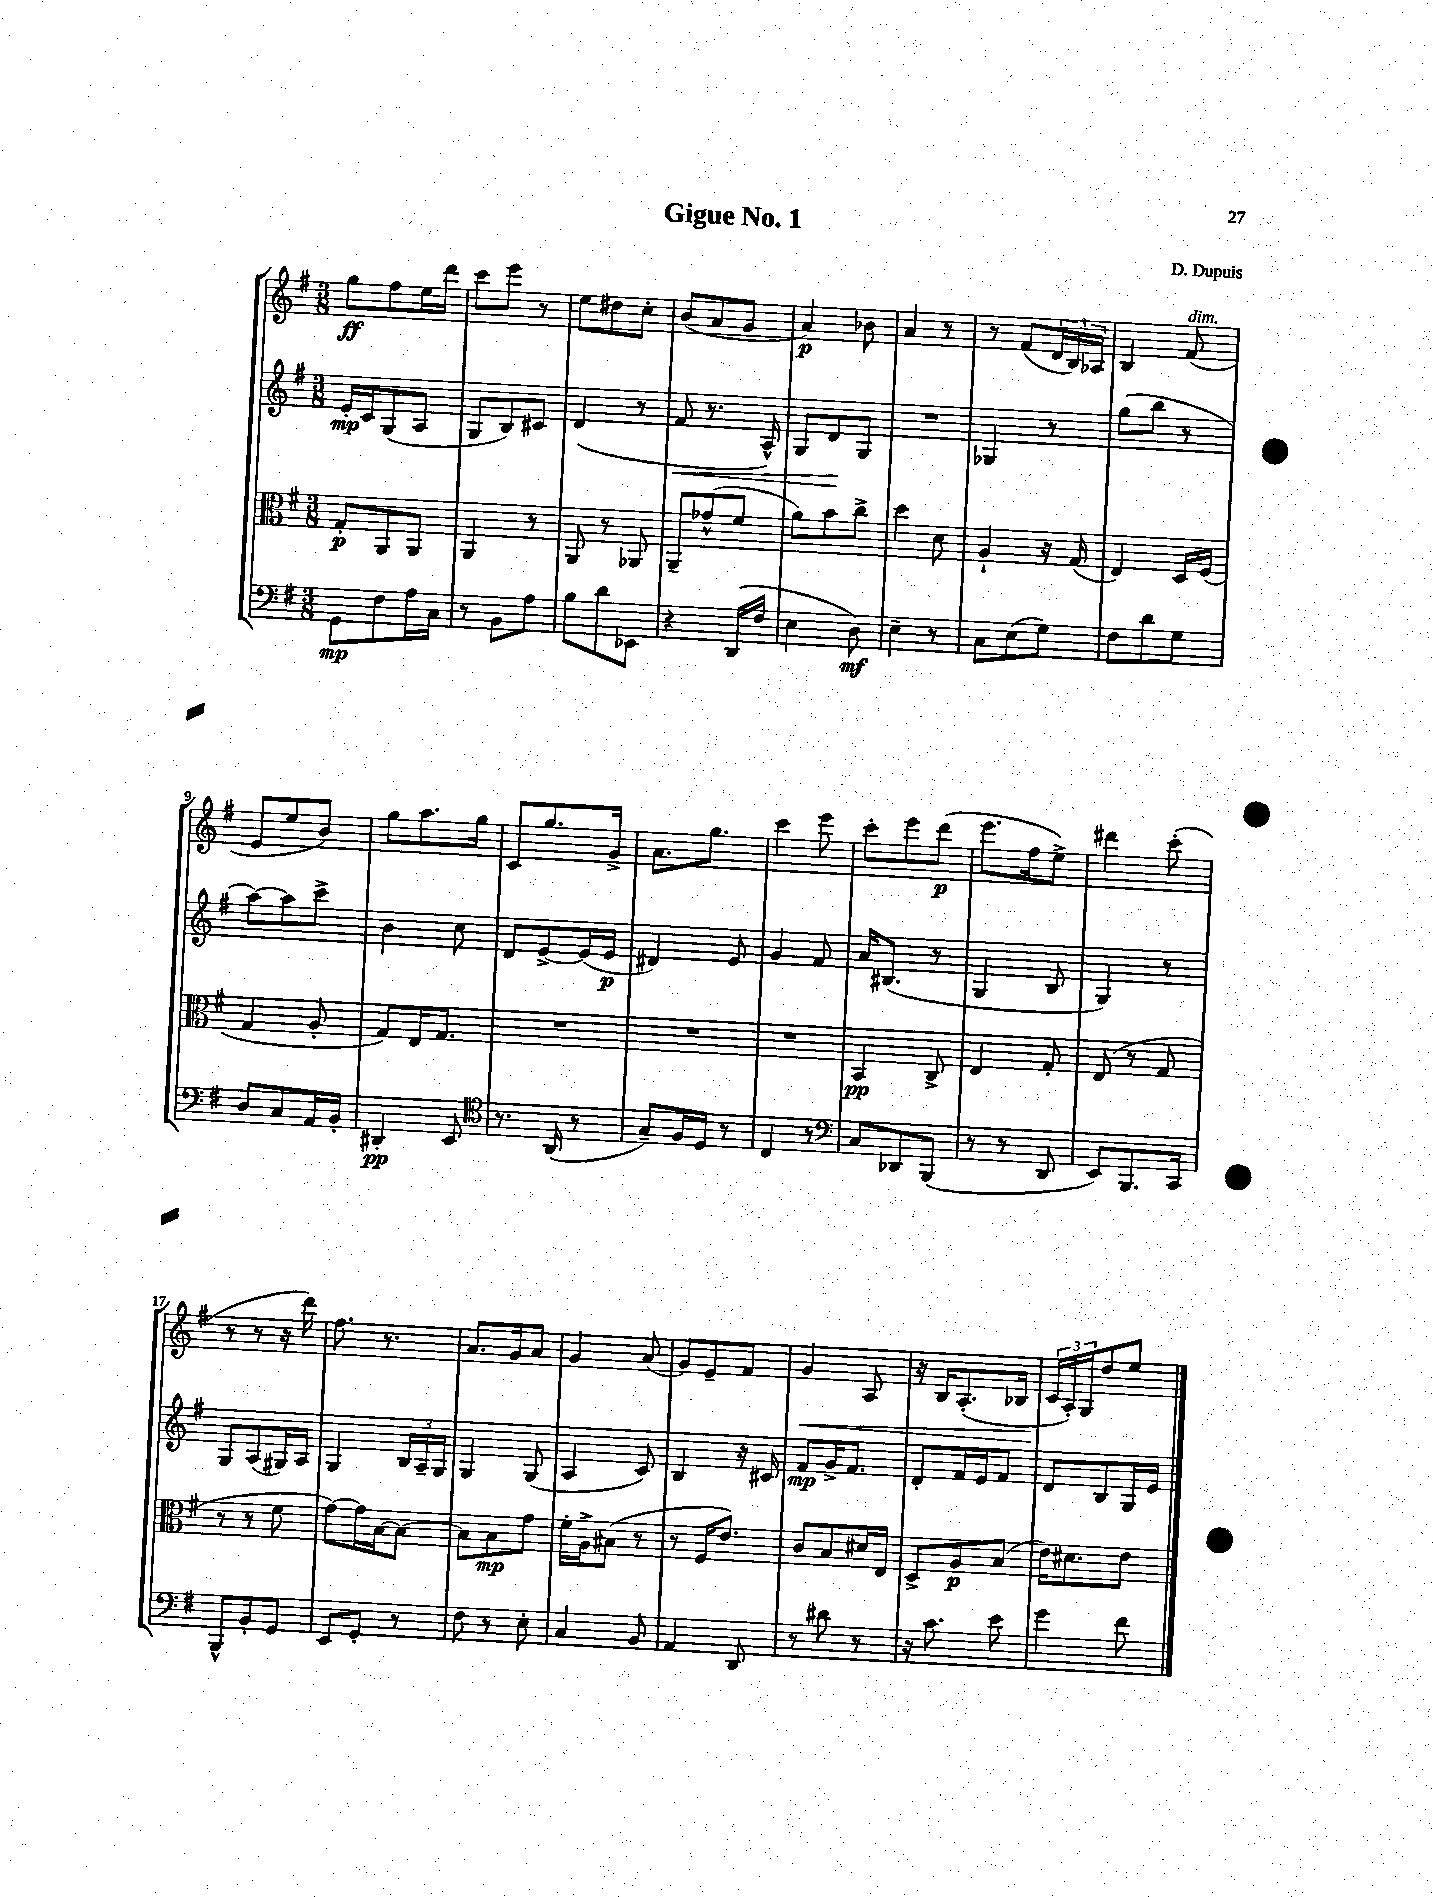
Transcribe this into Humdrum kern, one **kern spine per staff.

**kern	**dynam	**kern	**dynam	**kern	**dynam	**kern	**dynam
*part4	*part4	*part3	*part3	*part2	*part2	*part1	*part1
*staff4	*staff4	*staff3	*staff3	*staff2	*staff2	*staff1	*staff1
*clefF4	*	*clefC3	*	*clefG2	*	*clefG2	*
*k[f#]	*	*k[f#]	*	*k[f#]	*	*k[f#]	*
*M3/8	*	*M3/8	*	*M3/8	*	*M3/8	*
=1	=1	=1	=1	=1	=1	=1	=1
8GG\L	mp	8G'/L	p	16e'/LL	mp	8gg\L	ff
.	.	.	.	16c/J	.	.	.
8F#\	.	8AA/	.	(8G/	.	8ff#\	.
16A\L	.	8AA/J	.	8A/J	.	16ee\L	.
16C\JJ	.	.	.	.	.	16ddd\JJ	.
=2	=2	=2	=2	=2	=2	=2	=2
8r	.	4AA/	.	8G/L	.	8ccc\L	.
8BB\L	.	.	.	8B/)	.	8eee\J	.
8A\J	.	8r	.	8c#X/J	.	8r	.
=3	=3	=3	=3	=3	=3	=3	=3
8B\L	.	8AA/	.	(4d/	.	8ee\L	.
8d\	.	8r	.	.	.	8dd#X\	.
8EE-X\J	.	8AA-X/	.	8r	.	8cc'\J	.
=4	=4	=4	=4	=4	=4	=4	=4
!	!	!	!	!	!LO:HP:b	!	!
4r	.	8AA~/L	.	8f#/	<	(8b/L	.
.	.	(8g-X^^/	.	8.r	.	8a/	.
(16DD/LL	.	8f#/J	.	.	.	8g/J	.
16F#/JJ	.	.	.	16A^^/)	.	.	.
=5	=5	=5	=5	=5	=5	=5	=5
4E\	.	8a\L)	.	8G/L	.	4a/)	p
.	.	8b\	.	8d/	.	.	.
8D\)	mf	8cc^\J	.	8G/J	[	8b-X\	.
=6	=6	=6	=6	=6	=6	=6	=6
4E~\	.	4dd\	.	4.r	.	4a/	.
8r	.	8d\	.	.	.	8r	.
=7	=7	=7	=7	=7	=7	=7	=7
8C\L	.	4A`/	.	4G-X/	.	8r	.
(8E\	.	.	.	.	.	(8f#/L	.
8G\J)	.	16r	.	8r	.	24d/L	.
.	.	.	.	.	.	24B/)	.
.	.	(16G/	.	.	.	.	.
.	.	.	.	.	.	24A-X/JJ	.
=8	=8	=8	=8	=8	=8	=8	=8
8F#\L	.	4E/)	.	(8gg\L	.	4B/	.
8d\	.	.	.	8bb\J	.	.	.
!	!	!	!	!	!	!LO:TX:a:i:t=dim.	!
8G\J	.	16D/LL	.	8r	.	(8f#/	.
.	.	(16F#/JJ	.	.	.	.	.
!!LO:LB:g=z
=9	=9	=9	=9	=9	=9	=9	=9
8D/L	.	4G/	.	[8aa\L)	.	8e/L	.
8C/	.	.	.	8aa\]	.	8ee/	.
16AA/L	.	8A'/	.	8ccc^\J	.	8b/J)	.
16BB'/JJ	.	.	.	.	.	.	.
=10	=10	=10	=10	=10	=10	=10	=10
4DD#X'/	pp	8G/L)	.	4b\	.	8gg\L	.
.	.	16E/K	.	.	.	8.aa\	.
.	.	8.G/J	.	.	.	.	.
8EE/	.	.	.	8cc\	.	.	.
.	.	.	.	.	.	16gg\Jk	.
=11	=11	=11	=11	=11	=11	=11	=11
*clefC4	*	*	*	*	*	*	*
8.r	.	4.r	.	8d/L	.	8c/L	.
.	.	.	.	[8e^/	.	8.gg/	.
(16AA/	.	.	.	.	.	.	.
8r	.	.	.	(16e/L]	.	.	.
.	.	.	.	16e/JJ	p	16g^/Jk	.
=12	=12	=12	=12	=12	=12	=12	=12
8G~/L)	.	4.r	.	4d#X/)	.	8.a\L	.
16F#/L	.	.	.	.	.	.	.
16D/JJ	.	.	.	.	.	8.gg\J	.
8r	.	.	.	8e/	.	.	.
=13	=13	=13	=13	=13	=13	=13	=13
4C/	.	4.r	.	4g/	.	4ccc\	.
8r	.	.	.	8f#/	.	8eee\	.
=14	=14	=14	=14	=14	=14	=14	=14
*clefF4	*	*	*	*	*	*	*
8C/L	.	4BB/	pp	16a/KL	.	8ccc'\L	.
.	.	.	.	(8.B#X/J	.	.	.
8DD-X/	.	.	.	.	.	8eee\	.
(8BBB/J	.	8C^/	.	8r	.	(8ddd\J	p
=15	=15	=15	=15	=15	=15	=15	=15
8r	.	4E/	.	4G/	.	8.eee\L	.
8r	.	.	.	.	.	.	.
.	.	.	.	.	.	16ff#\k	.
8DD/	.	8G'/	.	8B/	.	8ee^\J)	.
=16	=16	=16	=16	=16	=16	=16	=16
8EE/L)	.	(8E/	.	4G/)	.	4ddd#X\	.
8.BBB/	.	8r	.	.	.	.	.
.	.	8G/	.	8r	.	(8ccc'\	.
16CC/Jk	.	.	.	.	.	.	.
!!LO:LB:g=z
=17	=17	=17	=17	=17	=17	=17	=17
8BBB^^/L	.	8r	.	8G/L	.	8r	.
8BB'/	.	8r	.	(8A/	.	8r	.
8GG/J	.	8f#\	.	16G#X/L)	.	16r	.
.	.	.	.	16A/JJ	.	16ddd\)	.
=18	=18	=18	=18	=18	=18	=18	=18
8EE/L	.	[8g\L)	.	4G/	.	8.ff#\	.
8GG'/J	.	16g\L]	.	.	.	.	.
.	.	[16B\J	.	.	.	8.r	.
8r	.	8B\J_	.	24B/LL	.	.	.
.	.	.	.	24A~/	.	.	.
.	.	.	.	24G/JJ	.	.	.
=19	=19	=19	=19	=19	=19	=19	=19
8F#\	.	8B\L]	.	4G/	.	8.a/L	.
8r	.	8B\	mp	.	.	.	.
.	.	.	.	.	.	16g/k	.
8E'\	.	8g\J	.	(8G/	.	8a/J	.
=20	=20	=20	=20	=20	=20	=20	=20
4C/	.	16f#'\LL	.	4A/	.	4g/	.
.	.	16A^\J	.	.	.	.	.
.	.	(8B#X\J	.	.	.	.	.
8BB/	.	8r	.	8c/)	.	(8a/	.
=21	=21	=21	=21	=21	=21	=21	=21
4AA/	.	8r	.	4B/	.	8g/L)	.
.	.	16F#/KL	.	.	.	8e~/	.
.	.	8.e/J)	.	.	.	.	.
8DD/	.	.	.	16r	.	8f#/J	.
.	.	.	.	16c#X/	.	.	.
=22	=22	=22	=22	=22	=22	=22	=22
!	!	!	!	!	!	!	!LO:HP:b
8r	.	8c/L	.	8f#/L	mp	4g/	<
8d#X\	.	8B/	.	16g^/K	.	.	.
.	.	.	.	8.f#/J	.	.	.
8r	.	16d#X/L	.	.	.	8A/	.
.	.	16E/JJ	.	.	.	.	.
=23	=23	=23	=23	=23	=23	=23	=23
16r	.	8D^/L	.	8d'/L	.	16r	.
8.c\	.	.	.	.	.	16B/KL	.
.	.	8A/	p	16f#/L	.	(8.A'/	.
.	.	.	.	16e/J	.	.	.
8e\	.	(8B/J	.	8f#/J	.	.	.
.	.	.	.	.	.	16B-X/Jk	.
=24	=24	=24	=24	=24	=24	=24	=24
4g\	.	16e\KL)	.	8d/L	.	24c/LL	.
.	.	.	.	.	.	24A'/)	[
.	.	8.d#X\	.	.	.	.	.
.	.	.	.	.	.	24G/J	.
.	.	.	.	8B/	.	8dd/	.
8f#\	.	8e\J	.	16G/L	.	8ee/J	.
.	.	.	.	16e/JJ	.	.	.
==	==	==	==	==	==	==	==
*-	*-	*-	*-	*-	*-	*-	*-
